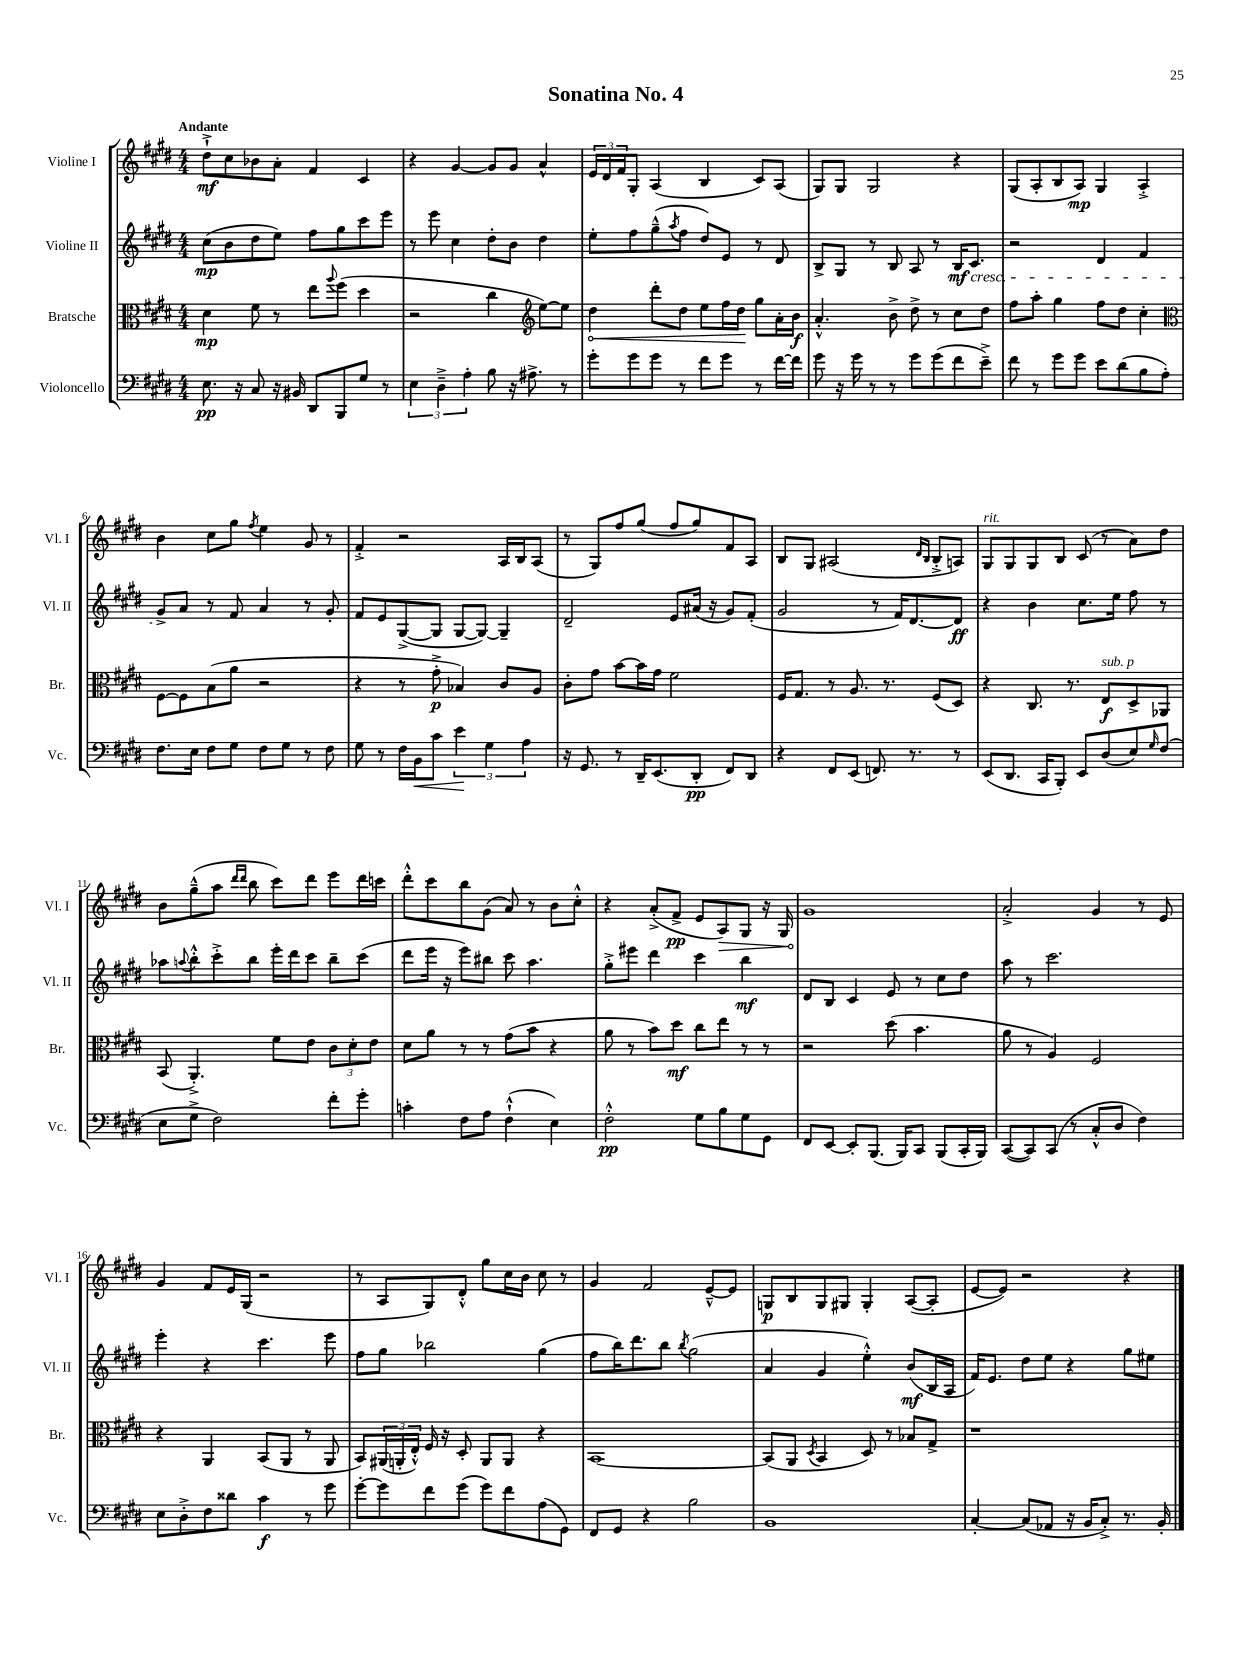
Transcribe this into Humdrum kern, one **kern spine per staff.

**kern	**dynam	**kern	**dynam	**kern	**dynam	**kern	**dynam
*part4	*part4	*part3	*part3	*part2	*part2	*part1	*part1
*staff4	*staff4	*staff3	*staff3	*staff2	*staff2	*staff1	*staff1
*I"Violoncello	*	*I"Bratsche	*	*I"Violine II	*	*I"Violine I	*
*I'Vc.	*	*I'Br.	*	*I'Vl. II	*	*I'Vl. I	*
*clefF4	*	*clefC3	*	*clefG2	*	*clefG2	*
*k[f#c#g#d#]	*	*k[f#c#g#d#]	*	*k[f#c#g#d#]	*	*k[f#c#g#d#]	*
*M4/4	*	*M4/4	*	*M4/4	*	*M4/4	*
=1	=1	=1	=1	=1	=1	=1	=1
!	!	!	!	!	!	!LO:TX:a:B:t=Andante	!
8.E\	pp	4d#\	mp	(8cc#\L	mp	8dd#`^\L	mf
.	.	.	.	8b\	.	8cc#\	.
16r	.	.	.	.	.	.	.
8C#/	.	8f#\	.	8dd#\	.	8b-X\	.
16r	.	8r	.	8ee\J)	.	8a'\J	.
16BB#X/	.	.	.	.	.	.	.
8DD#/L	.	8ee\L	.	8ff#\L	.	4f#/	.
.	.	8qqaa/	.	.	.	.	.
8BBB/	.	(8ff#\J	.	8gg#\	.	.	.
8G#/J	.	4dd#\	.	8ccc#\	.	4c#/	.
8r	.	.	.	8eee\J	.	.	.
=2	=2	=2	=2	=2	=2	=2	=2
6E\	.	2r	.	8r	.	4r	.
.	.	.	.	8eee\	.	.	.
6D#~^\	.	.	.	.	.	.	.
.	.	.	.	4cc#\	.	[4g#/	.
6A'\	.	.	.	.	.	.	.
8B\	.	4cc#\	.	8dd#'\L	.	8g#/L]	.
16r	.	.	.	8b\J	.	8g#/J	.
8.A#X^\	.	.	.	.	.	.	.
*	*	*clefG2	*	*	*	*	*
.	.	[8ee\L)	.	4dd#\	.	4a^^/	.
8r	.	8ee\J]	.	.	.	.	.
=3	=3	=3	=3	=3	=3	=3	=3
!	!	!	!LO:HP:b	!	!	!	!
8g#'\L	.	4dd#\	<	8ee'\L	.	24e/LL	.
.	.	.	.	.	.	24d#/	.
.	.	.	.	.	.	24f#/J	.
8g#\	.	.	.	8ff#\	.	8G#'/J	.
8g#\J	.	8ddd#'\L	.	(8gg#~^^\	.	(4A/	.
.	.	.	.	8qaa/	.	.	.
8r	.	8dd#\J	.	8ff#\J	.	.	.
8f#\L	.	8ee\L	.	8dd#/L)	.	4B/	.
8g#\J	.	16ff#\L	.	8e/J	.	.	.
.	.	16dd#\JJ	.	.	.	.	.
8r	.	8gg#\L	[	8r	.	8c#/L)	.
[16f#\LL	.	16a'\L	.	8d#/	.	(8A/J	.
16f#\JJ]	.	16b\JJ	f	.	.	.	.
=4	=4	=4	=4	=4	=4	=4	=4
8g#\	.	4.a'^^/	.	8B^/L	.	8G#/L)	.
16r	.	.	.	8G#/J	.	8G#/J	.
16g#\	.	.	.	.	.	.	.
8r	.	.	.	8r	.	2G#/	.
8r	.	8b^\	.	8B/	.	.	.
8g#\L	.	8dd#^\	.	8A/	.	.	.
(8g#\	.	8r	.	8r	.	.	.
!	!	!	!	!LO:TX:b:i:t=cresc.	!	!	!
8f#\	.	8cc#\L	.	16B/KL	mf	4r	.
.	.	.	.	8.c#/J	.	.	.
8e~^\J)	.	8dd#\J	.	.	.	.	.
=5	=5	=5	=5	=5	=5	=5	=5
8f#\	.	8ff#\L	.	2r	.	(8G#/L	.
8r	.	8aa'\J	.	.	.	8A'/	.
8g#\L	.	4gg#\	.	.	.	8B/	.
8g#\J	.	.	.	.	.	8A/J)	mp
8e\L	.	8ff#\L	.	4d#/	.	4G#/	.
(8d#\	.	8dd#\J	.	.	.	.	.
8B\	.	4cc#'\	.	4f#/	.	4A'^/	.
8A'\J)	.	.	.	.	.	.	.
!!LO:LB:g=z
=6	=6	=6	=6	=6	=6	=6	=6
*	*	*clefC3	*	*	*	*	*
8.F#\L	.	[8F#\L	.	8g#^/L	.	4b\	.
.	.	8F#\]	.	8a/J	.	.	.
16E\Jk	.	.	.	.	.	.	.
8F#\L	.	(8B\	.	8r	.	8cc#\L	.
8G#\J	.	8a\J	.	8f#/	.	8gg#\J	.
.	.	.	.	.	.	8qff#/	.
8F#\L	.	2r	.	4a/	.	4ee\	.
8G#\J	.	.	.	.	.	.	.
8r	.	.	.	8r	.	8g#/	.
8F#\	.	.	.	8g#'/	.	8r	.
=7	=7	=7	=7	=7	=7	=7	=7
8G#\	.	4r	.	8f#/L	.	4f#'^/	.
8r	.	.	.	8e/	.	.	.
16F#\LL	.	8r	.	([8G#^/	.	2r	.
!	!LO:HP:b	!	!	!	!	!	!
16BB\J	<	.	.	.	.	.	.
8c#\J	.	8g#'^\	p	8G#/J]	.	.	.
6e\	.	4B-X/)	.	[8G#/L	.	.	.
.	.	.	.	8G#/J_)	.	.	.
6G#\	[	.	.	.	.	.	.
.	.	8c#/L	.	4G#~/]	.	16A/LL	.
.	.	.	.	.	.	16B/J	.
6A\	.	.	.	.	.	.	.
.	.	8A/J	.	.	.	(8A/J	.
=8	=8	=8	=8	=8	=8	=8	=8
16r	.	8c#'\L	.	2d#~/	.	8r	.
8.GG#/	.	.	.	.	.	.	.
.	.	8g#\J	.	.	.	8G#/L)	.
8r	.	[8b\L	.	.	.	8ff#/	.
16DD#~/KL	.	16b\L]	.	.	.	(8gg#/J	.
(8.EE/	.	16g#\JJ	.	.	.	.	.
.	.	2f#\	.	8e/L	.	8ff#/L	.
8DD#'/J	pp	.	.	(16a#X/Jk	.	8gg#/)	.
.	.	.	.	16r	.	.	.
8FF#/L)	.	.	.	8g#/L)	.	8f#/	.
8DD#/J	.	.	.	(8f#'/J	.	8A/J	.
=9	=9	=9	=9	=9	=9	=9	=9
4r	.	16F#/KL	.	2g#/	.	8B/L	.
.	.	8.G#/J	.	.	.	.	.
.	.	.	.	.	.	8G#/J	.
8FF#/L	.	8r	.	.	.	(2A#X/	.
(8EE/J	.	8.A/	.	.	.	.	.
8.FFn/)	.	.	.	8r	.	.	.
.	.	8.r	.	.	.	.	.
.	.	.	.	16f#/KL)	.	.	.
8.r	.	.	.	[8.d#/	.	.	.
.	.	.	.	.	.	16qqd#/LL	.
.	.	.	.	.	.	16qqB/JJ	.
.	.	(8F#/L	.	.	.	8B'^/L	.
8r	.	8D#/J)	.	8d#/J]	ff	8An/J)	.
=10	=10	=10	=10	=10	=10	=10	=10
!	!	!	!	!	!	!LO:TX:a:i:t=rit.	!
(8EE/L	.	4r	.	4r	.	8G#/L	.
8.DD#/J	.	.	.	.	.	8G#/	.
.	.	8.C#/	.	4b\	.	8G#/	.
16CC#/KL	.	.	.	.	.	.	.
8BBB'/J)	.	.	.	.	.	8B/J	.
.	.	8.r	.	.	.	.	.
8EE/L	.	.	.	8.cc#\L	.	(8c#/	.
!	!	!LO:TX:a:i:t=sub. p	!	!	!	!	!
(8D#/	.	8E/L	f	.	.	8r	.
.	.	.	.	16ee\Jk	.	.	.
8E/)	.	8D#^/	.	8ff#\	.	8a\L)	.
16qqG#/	.	.	.	.	.	.	.
(8F#/J	.	8AA-X/J	.	8r	.	8dd#\J	.
!!LO:LB:g=z
=11	=11	=11	=11	=11	=11	=11	=11
8E\L	.	(8BB/	.	8aa-X\L	.	8b\L	.
.	.	.	.	8qqaan/	.	.	.
8G#^\J	.	4.AA'^/)	.	8bb'^^\	.	(8gg#~^^\	.
2F#\)	.	.	.	8ccc#'^\	.	8aa\J	.
.	.	.	.	.	.	16qqddd#/LL	.
.	.	.	.	.	.	16qqddd#/JJ	.
.	.	.	.	8bb\J	.	8bb\	.
.	.	8f#\L	.	16eee'\LL	.	8ccc#\L)	.
.	.	.	.	16ddd#\J	.	.	.
.	.	8e\J	.	8ccc#\J	.	8ddd#\J	.
8f#'\L	.	12c#\L	.	8bb~\L	.	8eee\L	.
.	.	12d#'\	.	.	.	.	.
8g#'\J	.	.	.	(8ccc#\J	.	16ddd#\L	.
.	.	12e\J	.	.	.	.	.
.	.	.	.	.	.	16cccn\JJ	.
=12	=12	=12	=12	=12	=12	=12	=12
4cn'\	.	8d#\L	.	8ddd#\L	.	8ddd#'^^\L	.
.	.	8a\J	.	16eee\Jk	.	8ccc#\	.
.	.	.	.	16r	.	.	.
8F#\L	.	8r	.	8eee\L)	.	8bb\	.
8A\J	.	8r	.	8bb#X\J	.	(8g#\J	.
(4F#`^^\	.	(8g#\L	.	8ccc#\	.	8a/)	.
.	.	8b\J	.	4.aa\	.	8r	.
4E\)	.	4r	.	.	.	8b\L	.
.	.	.	.	.	.	8cc#'^^\J	.
=13	=13	=13	=13	=13	=13	=13	=13
2F#'^^\	pp	8a\	.	8gg#'^\L	.	4r	.
.	.	8r	.	8eee#X\J	.	.	.
.	.	8b\L)	.	4ddd#\	.	(8a'^/L	.
.	.	8dd#\J	mf	.	.	8f#^/J	pp
8G#\L	.	8cc#\L	.	4ccc#\	.	8e/L	.
!	!	!	!	!	!	!	!LO:HP:b
8B\	.	8ee\J	.	.	.	8A/)	>
8G#\	.	8r	.	4bb\	mf	8G#/J	.
8GG#\J	.	8r	.	.	.	16r	.
.	.	.	.	.	.	16G#/	.
=14	=14	=14	=14	=14	=14	=14	=14
8FF#/L	.	2r	.	8d#/L	.	1g#	.
[8EE/J	.	.	.	8B/J	.	.	.
8EE'/L]	.	.	.	4c#/	.	.	.
(8.BBB/J	.	.	.	.	.	.	.
.	.	(8dd#\	.	8e/	.	.	.
16BBB/KL)	.	.	.	.	.	.	.
8CC#/J	.	4.b\	.	8r	.	.	.
(8BBB/L	.	.	.	8cc#\L	.	.	.
16CC#'/L	.	.	.	8dd#\J	.	.	.
16BBB/JJ)	.	.	.	.	.	.	.
.	.	.	.	.	.	.	]
=15	=15	=15	=15	=15	=15	=15	=15
([8CC#/L	.	8a\	.	8aa\	.	2a'^/	.
8CC#/])	.	8r	.	8r	.	.	.
(8CC#/J	.	4A/)	.	2.ccc#\	.	.	.
8r	.	.	.	.	.	.	.
8C#'^^/L	.	2F#/	.	.	.	4g#/	.
8D#/J	.	.	.	.	.	.	.
4F#\)	.	.	.	.	.	8r	.
.	.	.	.	.	.	8e/	.
!!LO:LB:g=z
=16	=16	=16	=16	=16	=16	=16	=16
8E\L	.	4r	.	4eee'\	.	4g#/	.
8D#'^\	.	.	.	.	.	.	.
8F#\	.	4AA/	.	4r	.	8f#/L	.
8d##X\J	.	.	.	.	.	16e/L	.
.	.	.	.	.	.	(16G#/JJ	.
4c#\	f	(8BB/L	.	4.ccc#\	.	2r	.
.	.	8AA/J	.	.	.	.	.
8r	.	8r	.	.	.	.	.
8g#\	.	8AA/	.	8eee\	.	.	.
=17	=17	=17	=17	=17	=17	=17	=17
[8g#'\L	.	8BB/L)	.	8ff#\L	.	8r	.
8g#\]	.	(24AA#X/L	.	8gg#\J	.	8A/L	.
.	.	24AAn'/	.	.	.	.	.
.	.	24E'^^/JJ)	.	.	.	.	.
8f#\	.	16F#/	.	2bb-X\	.	8G#/)	.
.	.	16r	.	.	.	.	.
(8g#\J	.	8D#'/	.	.	.	8d#'^^/J	.
8g#\L)	.	8AA/L	.	.	.	8gg#\L	.
8f#\	.	8AA/J	.	.	.	16cc#\L	.
.	.	.	.	.	.	16b\JJ	.
(8A\	.	4r	.	(4gg#\	.	8cc#\	.
8GG#\J)	.	.	.	.	.	8r	.
=18	=18	=18	=18	=18	=18	=18	=18
8FF#/L	.	[1BB	.	8ff#\L	.	4g#/	.
8GG#/J	.	.	.	16bb\K)	.	.	.
.	.	.	.	8.ddd#\	.	.	.
4r	.	.	.	.	.	2f#/	.
.	.	.	.	8bb\J	.	.	.
.	.	.	.	8qbb/	.	.	.
2B\	.	.	.	(2gg#\	.	.	.
.	.	.	.	.	.	[8e~^^/L	.
.	.	.	.	.	.	8e/J]	.
=19	=19	=19	=19	=19	=19	=19	=19
1BB	.	(8BB/L]	.	4a/	.	8Gn/L	p
.	.	8AA/J	.	.	.	8B/	.
.	.	8qD#/	.	.	.	.	.
.	.	4BB/	.	4g#/	.	8G/	.
.	.	.	.	.	.	8G#X/J	.
.	.	8D#/)	.	4ee'^^\)	.	4G#'/	.
.	.	8r	.	.	.	.	.
.	.	8B-X/L	.	(8b/L	mf	([8A/L	.
.	.	8G#^/J	.	16B/L	.	8A'/J]	.
.	.	.	.	16A/JJ	.	.	.
=20	=20	=20	=20	=20	=20	=20	=20
[4C#'/	.	1r	.	16f#/KL)	.	[8e/L	.
.	.	.	.	8.e/J	.	.	.
.	.	.	.	.	.	8e/J])	.
(8C#/L]	.	.	.	8dd#\L	.	2r	.
8AA-X/J	.	.	.	8ee\J	.	.	.
16r	.	.	.	4r	.	.	.
16BB/KL	.	.	.	.	.	.	.
8C#'^/J)	.	.	.	.	.	.	.
8.r	.	.	.	8gg#\L	.	4r	.
.	.	.	.	8ee#X\J	.	.	.
16BB'/	.	.	.	.	.	.	.
==	==	==	==	==	==	==	==
*-	*-	*-	*-	*-	*-	*-	*-
